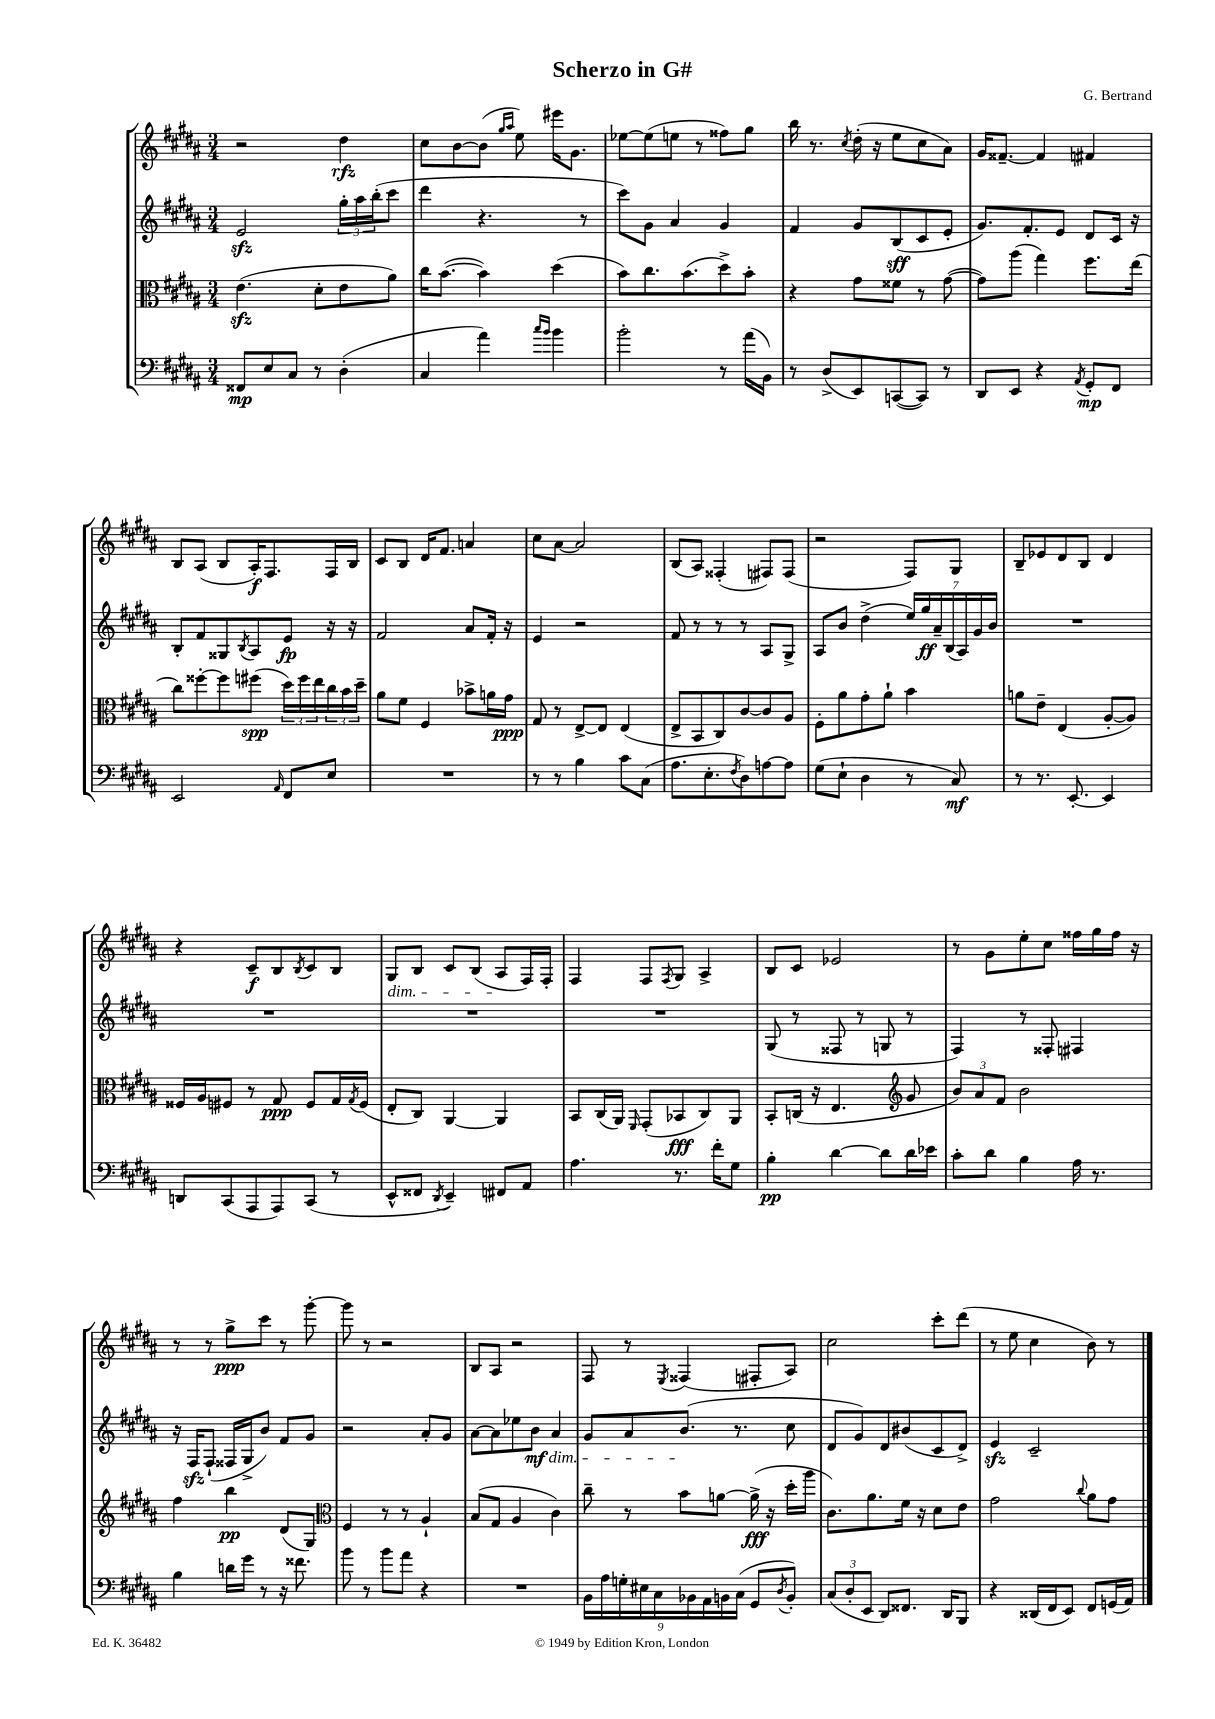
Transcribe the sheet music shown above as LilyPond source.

\header { title = "Scherzo in G#" composer = "G. Bertrand" }
<<
\new StaffGroup <<
\new Staff = "s0" {
    \clef treble \key b \major \numericTimeSignature \time 3/4
    r2 dis''4\rfz |
    cis''8 b'8~ b'8( \grace { gis''16 ais''16 } e''8) eis'''16 gis'8. |
    ees''8~ ees''8( e''8 r8 fisis''8) gis''8 |
    b''16 r8. \acciaccatura { cis''8 } dis''16-.( r16 e''8 cis''8 ais'8) |
    gis'16 fisis'8.~-- fisis'4 fis'4 |
    b8 ais8( b8 ais16-.\f) fis8. fis16 b16 |
    cis'8 b8 dis'16 fis'8. a'4 |
    cis''8 ais'8~ ais'2 |
    b8( ais8) fisis4-.( fis8) fis8( |
    r2 fis8) gis8 |
    b8-- ees'8 dis'8 b8 dis'4 |
    r4 cis'8--\f b8 \acciaccatura { b8 } cis'8 b8 |
    gis8\dim b8 cis'8 b8( ais8\! fis16) fis16-. |
    fis4 fis8 \acciaccatura { fis8 } gis8 ais4-> |
    b8 cis'8 ees'2 |
    r8 gis'8 e''8-. cis''8 fisis''16 gis''16 fisis''16 r16 |
    r8 r8 gis''8->\ppp cis'''8 r8 gis'''8~-. |
    gis'''8 r8 r2 |
    b8 ais8 r2 |
    fis8 r8 \acciaccatura { e8 } fisis4( fis8-. ais8) |
    cis''2 cis'''8-. dis'''8( |
    r8 e''8 cis''4 b'8) r8 \bar "|." |
}
\new Staff = "s1" {
    \clef treble \key b \major \numericTimeSignature \time 3/4
    e'2\sfz \tuplet 3/2 { gis''16-. ais''16 b''16-.( } cis'''8 |
    dis'''4 r4. r8 |
    cis'''8) gis'8 ais'4 gis'4 |
    fis'4 gis'8 b8\sff( cis'8 e'8-. |
    gis'8.) fis'8.-. e'8 dis'8 cis'16 r16 |
    b8-. fis'8 gisis8 \acciaccatura { b8 } ais8 e'8\fp r16 r16 |
    fis'2 ais'8 fis'16-. r16 |
    e'4 r2 |
    fis'8 r8 r8 r8 ais8 gis8-> |
    ais8 b'8 dis''4->( \tuplet 7/4 { e''16) gis''16\ff ais'16-- b16( ais16) gis'16 b'16 } |
    R2. |
    R2. |
    R2. |
    R2. |
    gis8( r8 fisis8 r8 g8 r8 |
    fis4) r8 fisis8-. fis4 |
    r16 fis16\sfz fis8-!( fisis16 gis16-> b'8) fis'8 gis'8 |
    r2 ais'8-. gis'8 |
    ais'8~ ais'8 ees''8 b'8\mf\dim ais'4 |
    gis'8 ais'8 b'8.\!( r8. cis''8 |
    dis'8 gis'8) dis'8 bis'8( cis'8 dis'8->) |
    e'4\sfz cis'2-- \bar "|." |
}
\new Staff = "s2" {
    \clef alto \key b \major \numericTimeSignature \time 3/4
    e'4.\sfz( dis'8-. e'8 ais'8) |
    cis''16 b'8.~( b'4) dis''4( |
    b'8) cis''8. b'8.( dis''8->) b'8-. |
    r4 gis'8 fisis'8 r8 gis'8~( |
    gis'8) ais''8( gis''4) fis''8. e''16( |
    cis''8) fisis''8~-. fisis''8 fis''8\spp( \tuplet 3/2 { dis''16) fis''16 e''16 } \tuplet 3/2 { cis''16 b'16 dis''16-- } |
    ais'8 fis'8 fis4 bes'8-> a'16 gis'16\ppp |
    gis8 r8 e8~-> e8 e4( |
    e8-> b,8 cis8) cis'8~ cis'8 ais8 |
    fis8-. ais'8 gis'8-. ais'8-! b'4 |
    a'8 e'8-- e4( ais8~-. ais8) |
    fisis16 ais16 fis8 r8 gis8\ppp fis8 gis16 \acciaccatura { gis8 } fis16( |
    e8-. cis8) ais,4~ ais,4 |
    b,8 cis16( ais,16) \grace { fis,16 } gis,8-.( bes,8\fff cis8) ais,8 |
    b,8-. c16( r16 e4. \clef treble gis'8 |
    \tuplet 3/2 { b'8) ais'8 fis'8 } b'2 |
    fis''4 b''4\pp dis'8( gis8) |
    \clef alto fis4 r8 r8 ais4-! |
    b8( gis8 ais4 cis'4) |
    cis''8-- r8 b'8 a'8~ a'16->\fff( r16 dis''16-. ais''16 |
    cis'8.) ais'8. fis'16 r16 dis'8 e'8 |
    gis'2 \appoggiatura { cis''8 } ais'8 gis'8 \bar "|." |
}
\new Staff = "s3" {
    \clef bass \key b \major \numericTimeSignature \time 3/4
    fisis,8\mp e8 cis8 r8 dis4-.( |
    cis4 ais'4) \grace { cis''16 b'16 } b'4 |
    b'2-. r8 ais'16( b,16) |
    r8 dis8->( e,8) c,8~( c,8) r8 |
    dis,8 e,8 r4 \acciaccatura { ais,8 } gis,8-.\mp fis,8 |
    e,2 \grace { ais,16 } fis,8 e8 |
    R2. |
    r8 r8 b4 cis'8 cis8( |
    ais8. e8.-. \acciaccatura { fis8 } dis8) a8~ a8 |
    gis8( e8-! dis4 r8 cis8\mf) |
    r8 r8. e,8.~-. e,4 |
    d,8 cis,8( ais,,8 ais,,8) cis,8( r8 |
    e,8-^ fisis,8 \acciaccatura { dis,8 } e,4--) fis,8 ais,8 |
    ais4. r8. fis'16-. gis8 |
    b4-.\pp dis'4~ dis'8 dis'16 ees'16 |
    cis'8-. dis'8 b4 ais16 r8. |
    b4 d'16 gis'16 r8 r16 fisis'8. |
    b'8 r8 b'8 ais'8 r4 |
    R2. |
    \tuplet 9/8 { b,16 ais16 g16-. eis16 cis16 bes,16 ais,16 b,16 cis16( } gis,8 \acciaccatura { dis8 } b,8-.) |
    \tuplet 3/2 { cis8( dis8-. e,8 } dis,8) fisis,8. dis,16 b,,8 |
    r4 disis,16( fis,16 e,8) fis,8 g,16( ais,16) \bar "|." |
}
>>
>>
\layout { \context { \Score \remove "Bar_number_engraver" } }
